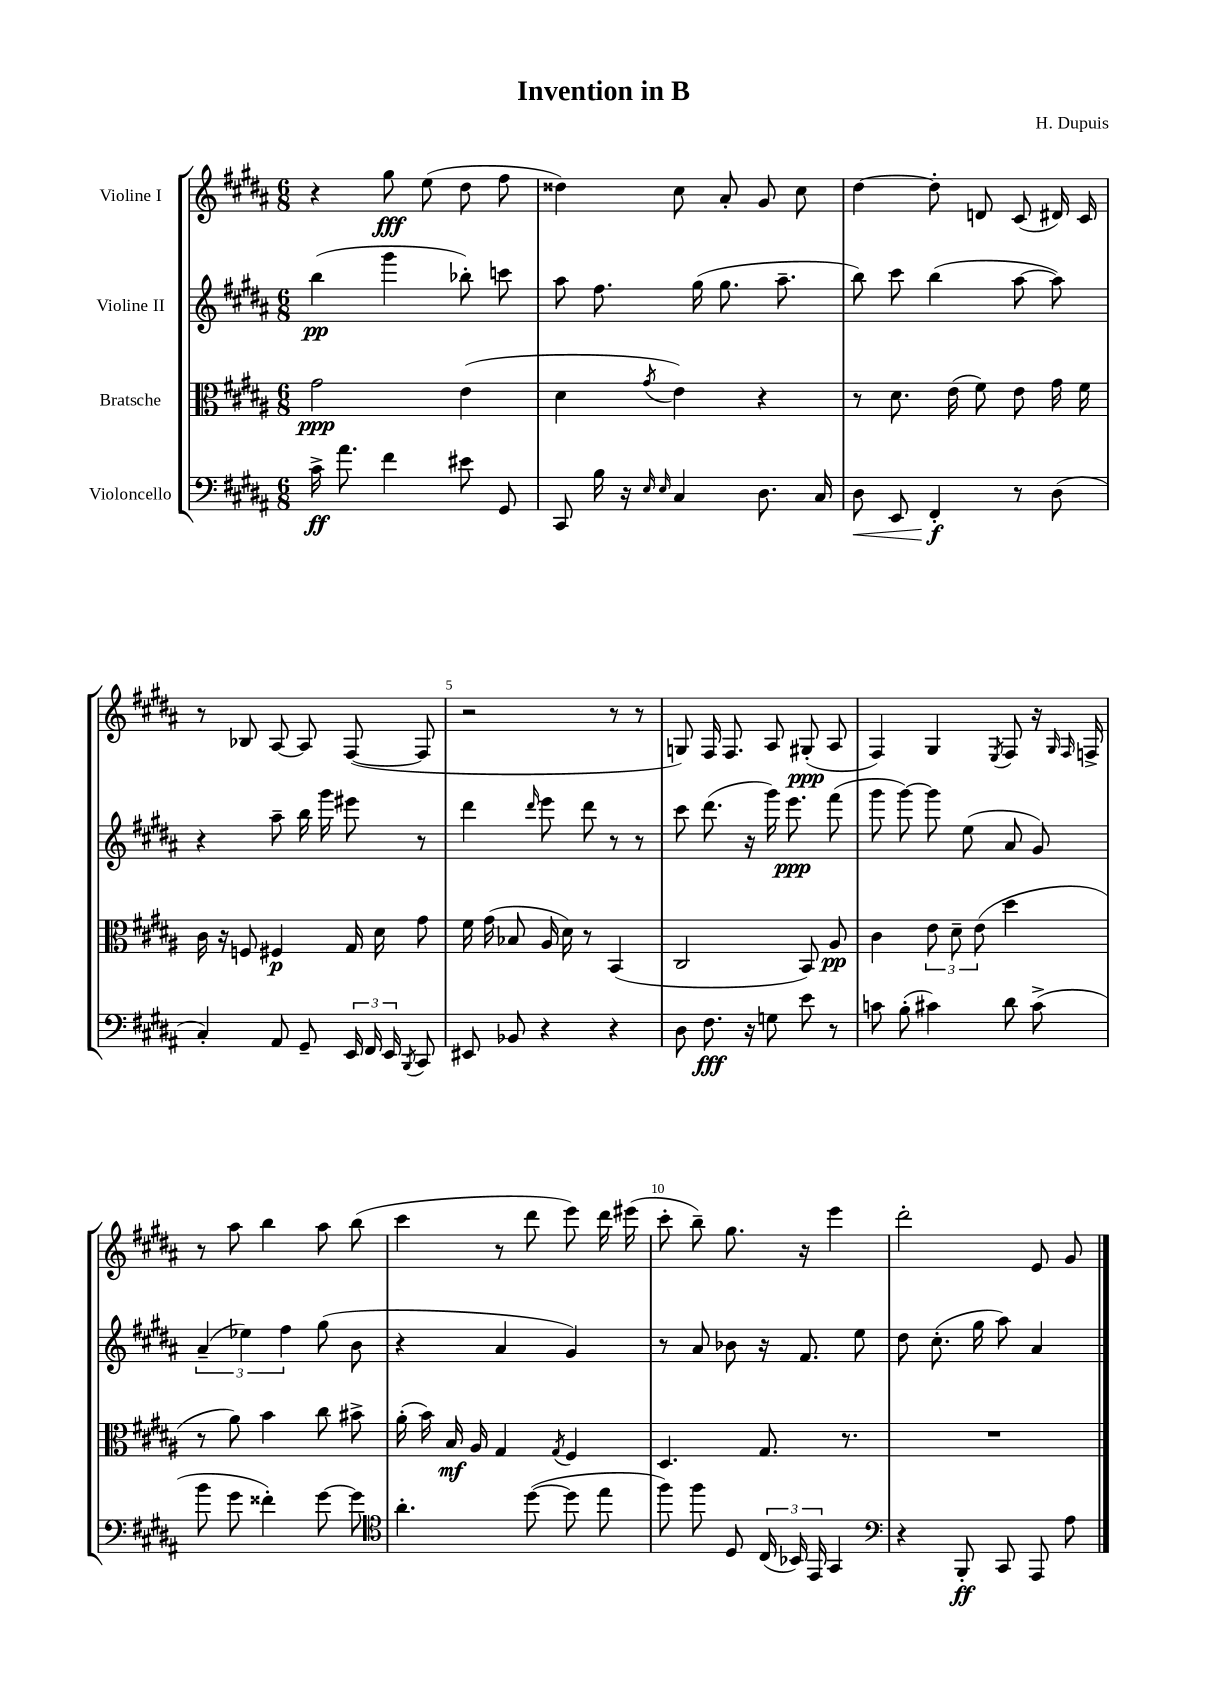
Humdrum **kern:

**kern	**kern	**kern	**kern
*staff4	*staff3	*staff2	*staff1
*clefF4	*clefC3	*clefG2	*clefG2
*k[f#c#g#d#a#]	*k[f#c#g#d#a#]	*k[f#c#g#d#a#]	*k[f#c#g#d#a#]
*M6/8	*M6/8	*M6/8	*M6/8
16c#^	2g#	(4bb	4r
8.a#	.	.	.
4f#	.	4ggg#	8gg#
.	.	.	(8ee
8e#	(4e	8bb-')	8dd#
8GG#	.	8ccc	8ff#
=	=	=	=
8CC#	4d#	8aa#	4dd##)
16B	.	8.ff#	.
16r	.	.	.
16qqE	.	.	.
16qqE	8qg#	.	.
4C#	4e)	.	8cc#
.	.	(16gg#	.
.	.	8.gg#	8a#'
8.D#	4r	.	8g#
.	.	8.aa#~	.
.	.	.	8cc#
16C#	.	.	.
=	=	=	=
8D#	8r	8bb)	[4dd#
8EE	8.d#	8ccc#	.
4FF#'	.	(4bb	8dd#']
.	(16e	.	.
.	8f#)	.	8d
8r	8e	[8aa#	(8c#
(8D#	16g#	8aa#])	16d#)
.	16f#	.	16c#
=	=	=	=
4C#')	16c#	4r	8r
.	16r	.	.
.	8F	.	8B-
8AA#	4F#	8aa#~	[8A#
8GG#~	.	16bb	8A#]
.	.	16ggg#	.
24EE	16G#	8eee#	([8F#
24FF#	.	.	.
.	16d#	.	.
24EE	.	.	.
8qBBB	.	.	.
8CC#	8g#	8r	8F#]
=	=	=	=
8EE#	16f#	4ddd#	2r
.	(16g#	.	.
8BB-	8B-	.	.
.	.	16qqddd#	.
4r	16A#	8eee	.
.	16d#)	.	.
.	8r	8ddd#	.
4r	(4BB	8r	8r
.	.	8r	8r
=	=	=	=
8D#	2C#	8ccc#	8G)
8.F#	.	(8.ddd#	16F#
.	.	.	8.F#
16r	.	16r	.
8G	.	16ggg#)	8A#
.	.	8.eee	.
8e	8BB)	.	(8G#'
8r	8A#	(8fff#	8A#
=	=	=	=
8c	4c#	8ggg#	4F#)
(8B'	.	[8ggg#)	.
4c#)	12e	8ggg#]	4G#
.	12d#~	.	.
.	.	(8ee	.
.	(12e	.	.
.	.	.	8qE
8d#	4dd#	8a#	8F#
(8c#^	.	8g#)	16r
.	.	.	16qqG#
.	.	.	16qqF#
.	.	.	16F^
=	=	=	=
8b	8r	(6a#~	8r
8g#	8a#)	.	8aa#
.	.	6ee-)	.
4f##')	4b	.	4bb
.	.	6ff#	.
[8g#	8cc#	(8gg#	8aa#
8g#]	8b#^	8b	(8bb
=	=	=	=
*clefC4	*	*	*
4.a#'	(16a#'	4r	4ccc#
.	16b)	.	.
.	16B	.	.
.	16A#	.	.
.	4G#	4a#	8r
([8dd#	.	.	8ddd#
.	8qG#	.	.
8dd#]	4F#	4g#)	8eee)
8ee	.	.	16ddd#
.	.	.	(16eee#
=	=	=	=
8ff#)	4.D#	8r	8ccc#'
8ff#	.	8a#	8bb~)
8D#	.	8b-	8.gg#
(24C#	8.G#	16r	.
24BB-)	.	.	.
.	.	8.f#	16r
24EE	.	.	.
4GG#	.	.	4eee
.	8.r	.	.
.	.	8ee	.
=	=	=	=
*clefF4	*	*	*
4r	2.r	8dd#	2ddd#'
.	.	(8.cc#'	.
8BBB'	.	.	.
.	.	16gg#	.
8CC#	.	8aa#)	.
8AAA#	.	4a#	8e
8A#	.	.	8g#
==	==	==	==
*-	*-	*-	*-
